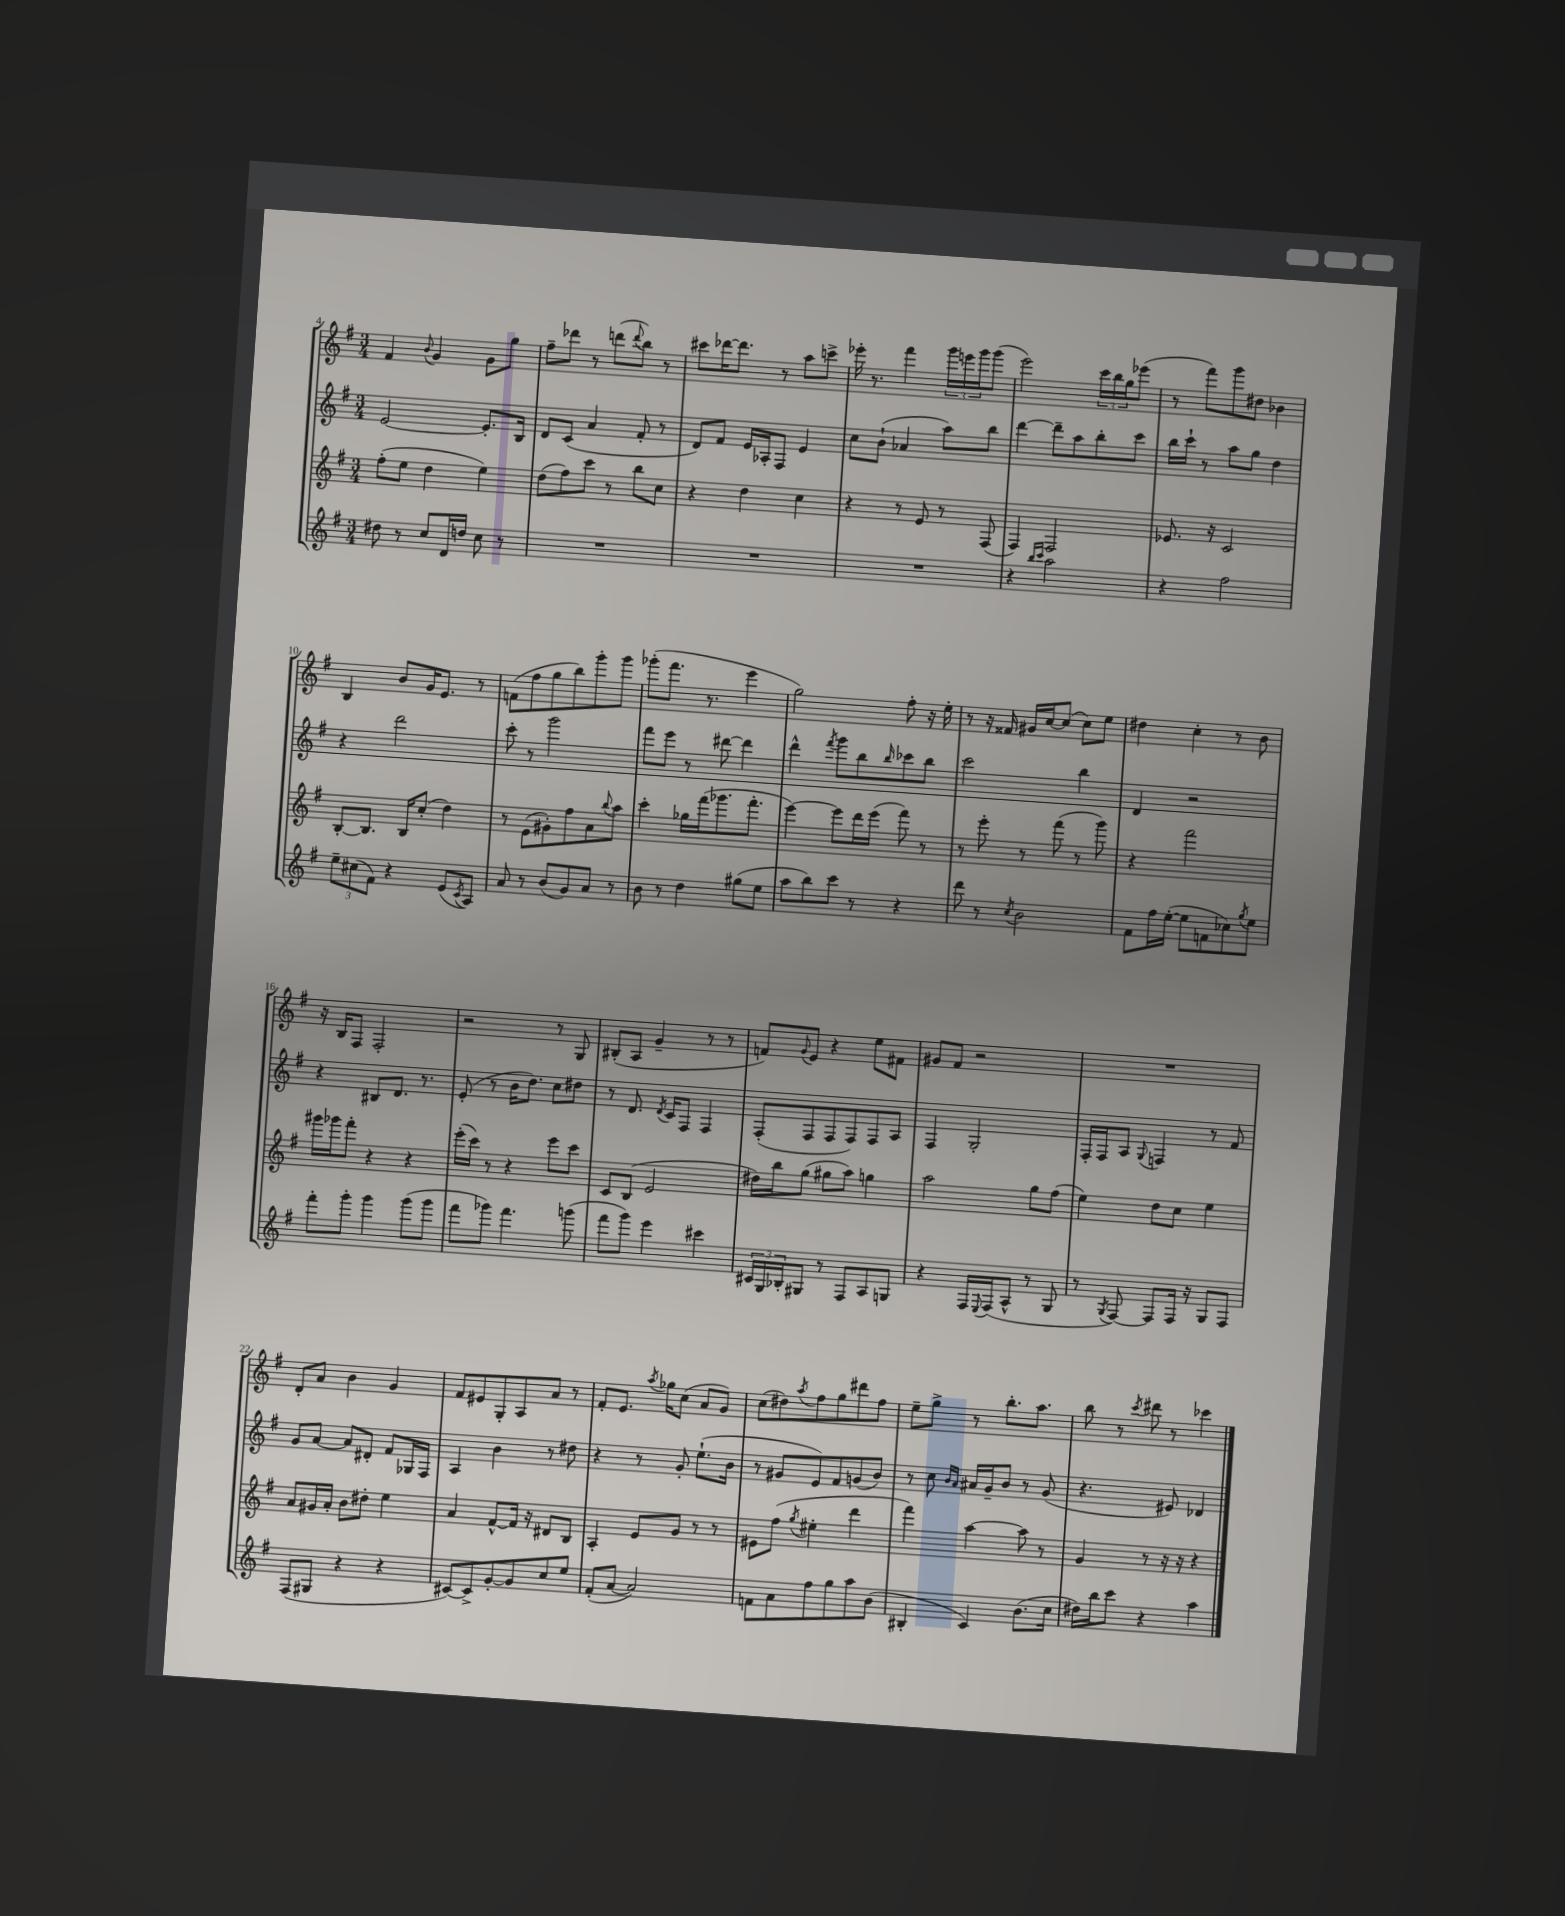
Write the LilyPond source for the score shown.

<<
\new StaffGroup <<
\new Staff = "s0" {
    \clef treble \key g \major \numericTimeSignature \time 3/4
    fis'4 \appoggiatura { b'8 } g'4 g'8 g''8 |
    fis''8-- des'''8 r8 d'''8( \appoggiatura { d'''8 } b''8) r8 |
    cis'''8 des'''16~ des'''8. r8 a''8 c'''8-> |
    ees'''16-. r8. fis'''4 \tuplet 3/2 { g'''16 e'''16 g'''16 } g'''8( |
    e'''2) \tuplet 3/2 { c'''16 b''16 g''16 } ees'''8( |
    r8 fis'''8) g'''8 dis''8 bes'4 |
    b4 b'8 g'16 e'8. r8 |
    f'8( fis''8 g''8 b''8) g'''8-. g'''8 |
    ges'''8-.( fis'''8. r8. e'''4 |
    g''2) fis''8-. r16 e''16-. |
    r8 r16 fisis'16 gis'16 c''16~ c''8( c''8) e''8 |
    dis''4 c''4-. r8 b'8 |
    r16 b16 fis8 fis2-. |
    r2 r8 g8 |
    bis8-.( a8 g'4-- r8 r8 |
    f'8) \appoggiatura { g'8 } e'8 r4 e''8 fis'8 |
    gis'8 fis'8 r2 |
    R2. |
    d'8-. a'8 b'4 g'4 |
    fis'8 eis'8 g8-. a8 a'8 r8 |
    fis'8-. e'8. \acciaccatura { a''8 } ges''16 c''8( a'8 g'8) |
    c''8( dis''8) \acciaccatura { a''8 } fis''8 g''8 dis'''8 fis''8 |
    e''8-- g''8-> r8 b''8.-. a''8. |
    b''8 r8 \acciaccatura { c'''8 } dis'''8 r8 ces'''4 \bar "|." |
}
\new Staff = "s1" {
    \clef treble \key g \major \numericTimeSignature \time 3/4
    e'2~ e'8.-. b16 |
    d'8 c'8( a'4 fis'8-. r8 |
    d'8) fis'8 e'16 aes16-. fis8 e'4 |
    c''8 b'8-!( aes'4 a''8) b''8 |
    d'''4~ d'''8-- a''8 b''8-. c'''8 |
    b''16 c'''16-! r8 a''8 g''8 d''4 |
    r4 d'''2 |
    c'''8-. r8 g'''2 |
    fis'''8 e'''8 r8 dis'''8~ dis'''4 |
    d'''4-^ \acciaccatura { fis'''8 } g'''8 b''8 \grace { b''16 } ces'''8 b''8 |
    c'''2 b''4 |
    d'4 r2 |
    r4 bis8 d'8. r8. |
    e'8-.( r8 b'16 d''8.) c''8 dis''8 |
    r8 d'8. \acciaccatura { d'8 } c'16 fis8 fis4 |
    fis8-.( fis8 fis8 fis8) fis8 a8 |
    fis4 g2-. |
    fis16-. fis16 a8 \appoggiatura { g8 } f4 r8 fis'8 |
    g'8 a'8~ a'8 dis'8-. fis'8 ges16 fis16 |
    a4 b'4 r8 dis''8 |
    r4 r8 g'8-. e''8.-!( b'16 |
    r8 gis'8 e'8) fis'8 g'8( b'8) |
    r8 c''8 \grace { b'16 a'16 } ais'16 g'16-- b'8 r8 g'8( |
    r4. eis'8) des'4 \bar "|." |
}
\new Staff = "s2" {
    \clef treble \key g \major \numericTimeSignature \time 3/4
    fis''8-.( e''8 d''4 e''4) |
    d''8( fis''8) c'''8 r8 b''8 c''8 |
    r4 d''4 c''4 |
    r4 r8 e'8 r8 fis8( |
    fis4) fis2 |
    ees'8. r16 c'2 |
    b8~-. b8. b16 c''8-.( d''4) |
    r8 e'8( gis'8-.) fis''8 a'8 \appoggiatura { b''8 } a''8 |
    c'''4-. ges''16 fis'''16( ges'''8. fis'''8.-. |
    e'''4~) e'''8 d'''16 e'''16( fis'''8) r8 |
    r8 e'''8-. r8 fis'''8( r8 g'''8) |
    r4 fis'''2 |
    gis'''16 ges'''16 fis'''8-. r4 r4 |
    e'''16-.( c'''16) r8 r4 e'''8 c'''8 |
    c'8 b8( e'2 |
    dis''16) b''16 g''8( gis''8 a''8) g''4 |
    a''2 g''8 fis''8( |
    e''4) d''8 c''8 e''4 |
    a'8 gis'16 a'16-. b'8 dis''8-. e''4 |
    a'4 fis'8~-^ fis'16 r16 dis'8 b8 |
    a4-. e'8 g'8 r8 r8 |
    eis'8 fis''8( \acciaccatura { g''8 } eis''4-. d'''4 |
    fis'''4) a''4~ a''8 r8 |
    g'4 r8 r16 r16 r4 \bar "|." |
}
\new Staff = "s3" {
    \clef treble \key g \major \numericTimeSignature \time 3/4
    dis''8 r8 c''8 d'16 d''16 c''8 r8 |
    R2. |
    R2. |
    R2. |
    r4 \grace { b''16 c'''16 } a''2 |
    r4 fis''2 |
    \tuplet 3/2 { e''8-- cis''8( fis'8) } r4 e'8( \acciaccatura { c'8 } a8) |
    a'8 r8 b'8( g'8) a'8 r8 |
    b'8 r8 d''4 gis''8( e''8 |
    a''8 b''8) c'''8 r8 r4 |
    d'''8 r8 \acciaccatura { c''8 } b'2 |
    fis'8 fis''16 e''16~-.( e''8 f'8 ces''8) \acciaccatura { g''8 } e''8 |
    fis'''8-. g'''8-. g'''4 g'''8( g'''8 |
    fis'''8 ges'''8) fis'''4. g'''8( |
    fis'''8 g'''8) e'''4 cis'''4 |
    \tuplet 3/2 { cis'16 g16 bes16-. } gis8 r8 fis8 a8 g8 |
    r4 fis16 \appoggiatura { e8 } fis16( a8-^ r8 g8 |
    r8 \acciaccatura { g8 } fis8~) fis8 fis16 r16 g8 fis8 |
    fis8( gis8 r4 r4 |
    cis'8~) cis'8-> g'8~-. g'8 c''8 e''8 |
    fis'8-.( a'8~ a'2) |
    f'8 a'8 fis''8 g''8 a''8 b'8( |
    bis4-. c'4) b'8.( c''16 |
    dis''16) b''16 c'''8 r4 a''4 \bar "|." |
}
>>
>>
\layout { \context { \Score currentBarNumber = #4 } }
